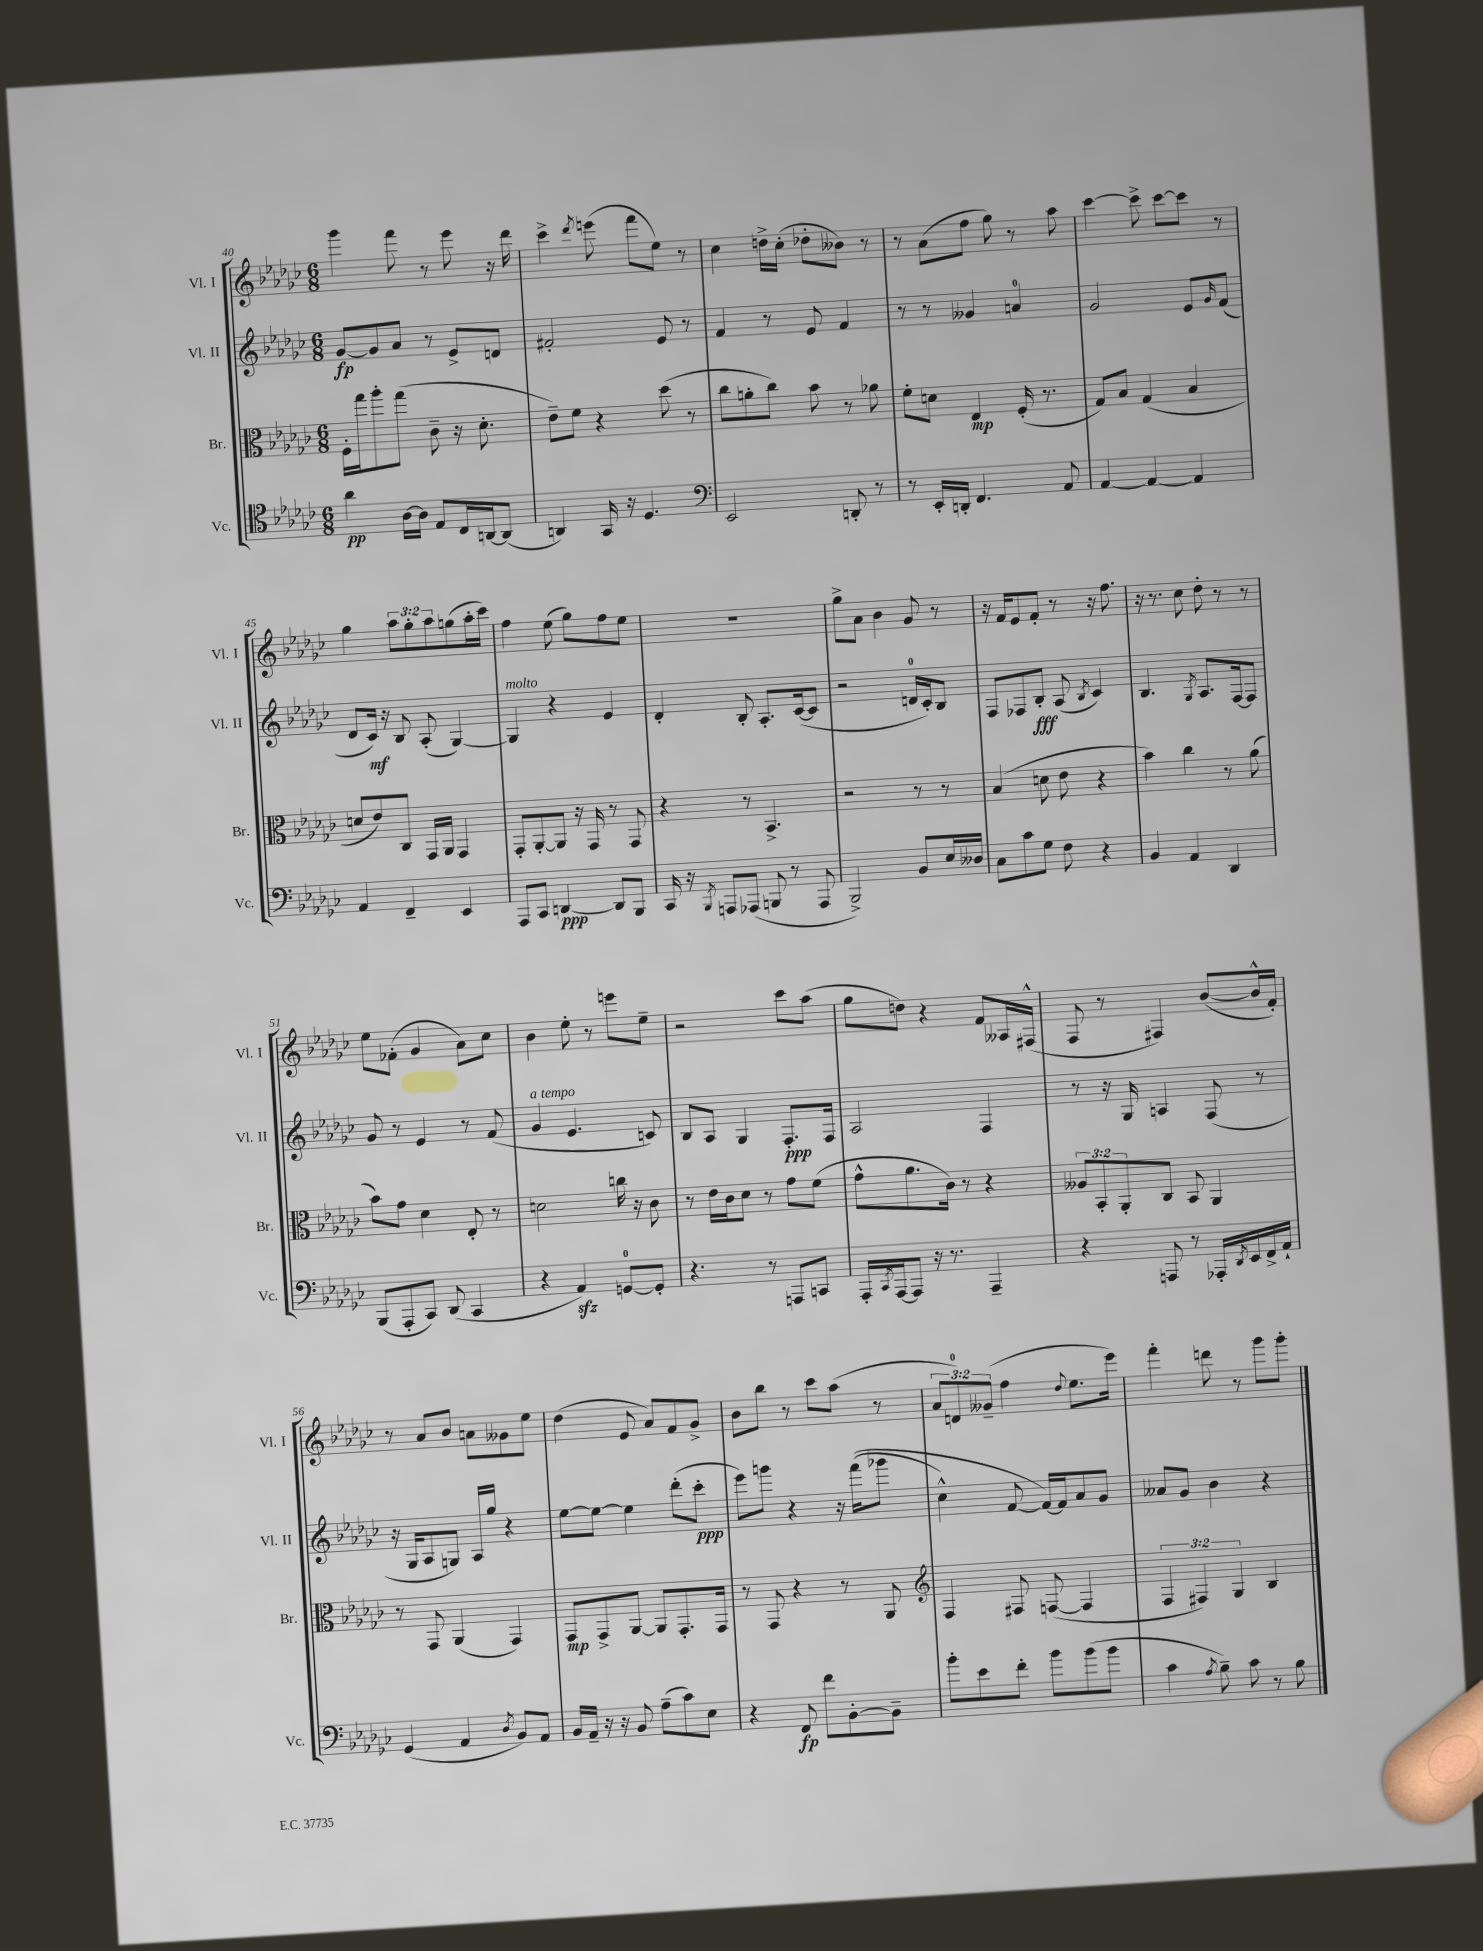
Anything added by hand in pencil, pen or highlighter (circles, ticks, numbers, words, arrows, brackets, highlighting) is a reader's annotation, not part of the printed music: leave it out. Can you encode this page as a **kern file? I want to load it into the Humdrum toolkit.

**kern	**dynam	**kern	**dynam	**kern	**dynam	**kern
*part4	*part4	*part3	*part3	*part2	*part2	*part1
*staff4	*staff4	*staff3	*staff3	*staff2	*staff2	*staff1
*I"Vc.	*	*I"Br.	*	*I"Vl. II	*	*I"Vl. I
*I'Vc.	*	*I'Br.	*	*I'Vl. II	*	*I'Vl. I
*clefC4	*	*clefC3	*	*clefG2	*	*clefG2
*k[b-e-a-d-g-c-]	*	*k[b-e-a-d-g-c-]	*	*k[b-e-a-d-g-c-]	*	*k[b-e-a-d-g-c-]
*M6/8	*	*M6/8	*	*M6/8	*	*M6/8
=40	=40	=40	=40	=40	=40	=40
4a-\	pp	16F'\LL	.	[8g-/L	fp	4ggg-\
.	.	16gg-\J	.	.	.	.
.	.	8aa-'\	.	8g-/]	.	.
[16A-\LL	.	(8gg-\J	.	8a-/J	.	8fff\
16A-\JJ]	.	.	.	.	.	.
8E-/L	.	8c-~\	.	8r	.	8r
16C-/L	.	16r	.	8e-^/L	.	8eee-\
[16AAn/J	.	8.d-'\	.	.	.	.
(8AA/J]	.	.	.	8dn/J	.	16r
.	.	.	.	.	.	16ddd-\
=41	=41	=41	=41	=41	=41	=41
4AAn/)	.	8e-~\L)	.	2f#X'/	.	4ccc-^\
.	.	8f\J	.	.	.	.
.	.	.	.	.	.	8qddd-/
16GG-/	.	4r	.	.	.	(8eeen\
16r	.	.	.	.	.	.
4.D-/	.	.	.	.	.	8fff\L
.	.	(8dd-\	.	8e-/	.	8ee-\J)
.	.	8r	.	8r	.	8r
=42	=42	=42	=42	=42	=42	=42
*clefF4	*	*	*	*	*	*
2EE-/	.	8cc-\L	.	4f/	.	4cc-\
.	.	8an'\	.	.	.	.
.	.	8cc-\J)	.	8r	.	16ddn^\LL
.	.	.	.	.	.	(16cc-'\JJ
.	.	8b-\	.	8e-/	.	8dd-X'\L
8DDn'/	.	8r	.	4f/	.	8b--X\J)
8r	.	8a-X\	.	.	.	8r
=43	=43	=43	=43	=43	=43	=43
8r	.	8f'\L	.	8r	.	8r
16EE-'/LL	.	8dn\J	.	8r	.	(8a-\L
16DDn'/JJ	.	.	.	.	.	.
4.FF/	.	4E-/	mp	4g--X/	.	8ff\J
.	.	.	.	.	.	8gg-\)
.	.	(16F'/	.	4an/	.	8r
.	.	8.r	.	.	.	.
8AA-/	.	.	.	.	.	8aa-\
=44	=44	=44	=44	=44	=44	=44
[4AA-/	.	8G-/L)	.	2g-/	.	[4ccc-\
.	.	8B-/J	.	.	.	.
4AA-/_	.	(4G-/	.	.	.	8ccc-^\]
.	.	.	.	.	.	[8ccc-\L
4AA-/]	.	4B-/	.	8e-/L	.	8ccc-\J]
.	.	.	.	16qqg-/	.	.
.	.	.	.	(8f/J	.	8r
!!LO:LB:g=z
=45	=45	=45	=45	=45	=45	=45
4AA-/	.	8dn/L	.	8d-/L	.	4gg-\
.	.	8e-/)	.	16c-/Jk)	mf	.
.	.	.	.	16r	.	.
4FF~/	.	8C-/J	.	8B-/	.	12aa-\L
.	.	.	.	.	.	12gg-'\
.	.	16GG-/LL	.	(8A-'/	.	.
.	.	.	.	.	.	12aa-\
.	.	16AA-/JJ	.	.	.	.
4EE-/	.	4GG-/	.	[4G-/)	.	(8ggn\
.	.	.	.	.	.	16aa-'\L
.	.	.	.	.	.	16ccc-\JJ)
=46	=46	=46	=46	=46	=46	=46
!	!	!	!	!LO:TX:a:i:t=molto	!	!
8AAA-/L	.	8GG-'/L	.	4G-/]	.	4ff\
8CC-/J	.	[8AA-'/	.	.	.	.
[4DDn/	ppp	8AA-/J]	.	4r	.	(8ee-\
.	.	16r	.	.	.	8gg-\L)
.	.	16GG-/	.	.	.	.
8DD/L]	.	8r	.	4e-/	.	8ff\
8BBB-/J	.	8GG-/	.	.	.	8ee-\J
=47	=47	=47	=47	=47	=47	=47
16CC-/	.	4r	.	4d-'/	.	2.r
16r	.	.	.	.	.	.
8qBBB-/	.	.	.	.	.	.
8AAAn/L	.	.	.	.	.	.
(8AAA-X/J	.	8r	.	8B-'/	.	.
8BBBn/	.	4.BB-^/	.	8.A-'/L	.	.
8r	.	.	.	.	.	.
.	.	.	.	([16c-/k	.	.
8AAA-/	.	.	.	8c-/J]	.	.
=48	=48	=48	=48	=48	=48	=48
2BBB-^/)	.	2r	.	2r	.	8gg-^\L
.	.	.	.	.	.	8a-\J
.	.	.	.	.	.	4b-\
8BB-/L	.	8r	.	16dn/LL	.	8g-/
.	.	.	.	16c-'/J)	.	.
16E-/L	.	8r	.	8B-/J	.	8r
16D--X/JJ	.	.	.	.	.	.
=49	=49	=49	=49	=49	=49	=49
8C-\L	.	(4B-/	.	8F/L	.	16r
.	.	.	.	.	.	16f/KL
8c-\	.	.	.	8F-X/	.	8e-/
8G-\J	.	8dn\	.	8B-'/J	fff	8f'/J
8F\	.	8e-\	.	(8A-/	.	8r
.	.	.	.	8qB-/	.	.
4r	.	4r	.	4c-/)	.	16r
.	.	.	.	.	.	8.ff\
=50	=50	=50	=50	=50	=50	=50
4BB-/	.	4b-\)	.	4.B-/	.	16r
.	.	.	.	.	.	8.r
4AA-/	.	4cc-\	.	.	.	8cc-\
.	.	.	.	8qG-/	.	.
.	.	.	.	8.A-/L	.	8dd-'\
4DD-/	.	8r	.	.	.	8r
.	.	.	.	[16F/k	.	.
.	.	(8a-\	.	8F/J]	.	8r
!!LO:LB:g=z
=51	=51	=51	=51	=51	=51	=51
(8BBB-/L	.	8b-\L)	.	8g-/	.	8ee-\L
8AAA-'/	.	8g-\J	.	8r	.	(8f-X'\J
8CC-/J)	.	4d-\	.	4e-/	.	4g-/
(8DD-/	.	.	.	.	.	.
4CC-/	.	8E-'/	.	8r	.	8a-\L)
.	.	8r	.	(8f/	.	8cc-\J
=52	=52	=52	=52	=52	=52	=52
!	!	!	!	!LO:TX:a:i:t=a tempo	!	!
4r	.	2dn\	.	4g-/	.	4b-\
4AA-zz/)	.	.	.	4.e-/	.	8ee-'\
.	.	.	.	.	.	8r
[8GGn/L	.	16ccn\	.	.	.	8eeen\L
.	.	16r	.	.	.	.
8GG'/J]	.	8c-\	.	8cn/)	.	8ee-~\J
=53	=53	=53	=53	=53	=53	=53
4.r	.	8r	.	8B-/L	.	2r
.	.	16e-\LL	.	8A-/J	.	.
.	.	16c-\J	.	.	.	.
.	.	8d-\J	.	4G-/	.	.
8r	.	8r	.	.	.	.
8AAAn/L	.	8g-\L	.	8.F'/L	ppp	8ccc-\L
8CCn/J	.	(8f\J	.	.	.	(8aa-\J
.	.	.	.	16F/Jk	.	.
=54	=54	=54	=54	=54	=54	=54
16AAA-'/LL	.	8g-^^\L	.	2A-/	.	8gg-\L
8qCC-/	.	.	.	.	.	.
[16AAA-/J	.	.	.	.	.	.
8AAA-/J]	.	8.a-\	.	.	.	8ddn\J)
16r	.	.	.	.	.	4r
8.r	.	16c-\Jk)	.	.	.	.
.	.	8r	.	.	.	.
4AAA-~/	.	4r	.	4F/	.	8f/L
.	.	.	.	.	.	16A--X/L
.	.	.	.	.	.	(16F#X^^/JJ
=55	=55	=55	=55	=55	=55	=55
4r	.	12A--X/L	.	8r	.	8F/
.	.	12BB-'/	.	.	.	.
.	.	.	.	16r	.	8r
.	.	12AA-'/	.	.	.	.
.	.	.	.	16G-/	.	.
8AAAn/	.	8C-/J	.	4An/	.	4F#X/)
8r	.	8BB-/	.	.	.	.
16AAA-X'/LL	.	4AA-/	.	(8F/	.	([8b-/L
8qDD-/	.	.	.	.	.	.
16EE-/	.	.	.	.	.	.
16FF^/	.	.	.	8r	.	16b-^^/L]
16AA-`/JJ	.	.	.	.	.	16f'/JJ)
!!LO:LB:g=z
=56	=56	=56	=56	=56	=56	=56
(4GG-/	.	8r	.	16r	.	8r
.	.	.	.	16G-/KL	.	.
.	.	8GG-/	.	8A-/	.	8a-/L
4AA-/	.	(4AA-/	.	8Gn/J)	.	8b-/J
.	.	.	.	16A-/LL	.	8an\L
.	.	.	.	16gg-/JJ	.	.
8qD-/	.	.	.	.	.	.
8BB-/L)	.	4GG-/)	.	4r	.	8g--X\
8AA-/J	.	.	.	.	.	8ee-\J
=57	=57	=57	=57	=57	=57	=57
16BB-/LL	.	8GG-/L	mp	[8ee-\L	.	(4dd-\
16AA-~/JJ	.	.	.	.	.	.
16r	.	8GG-^/	.	8ee-\J_	.	.
16r	.	.	.	.	.	.
8BB-/	.	[8AA-/J	.	4ee-\]	.	8e-/
(8A-~\L	.	8AA-/L]	.	.	.	8a-/L)
8c-\)	.	8.GG-'/	.	(8ddd-'\L	.	8f/
8E-\J	.	.	.	8ccc-'\J	ppp	8g-^/J
.	.	16GG-/Jk	.	.	.	.
=58	=58	=58	=58	=58	=58	=58
4r	.	8r	.	8eee-\L)	.	8b-\L
.	.	8GG-/	.	8gggn\J	.	8bb-\J
8FF/	fp	4r	.	4r	.	8r
8f\L	.	.	.	.	.	8ccc-\L
[8BB-'\	.	8r	.	16r	.	(8aa-\J
.	.	.	.	((16fff\KL	.	.
8BB-~\J]	.	8AA-/	.	8ggg-X\J	.	8r
=59	=59	=59	=59	=59	=59	=59
*	*	*clefG2	*	*	*	*
8b-'\L	.	4F/	.	4cc-^^\)	.	12a-/L
.	.	.	.	.	.	12dn/)
8e-\	.	.	.	.	.	.
.	.	.	.	.	.	(12g--X~/J
8f'\J	.	8F#X/	.	[8f/	.	4ff\
8b-\L	.	([8Fn/	.	16f/LL_)	.	.
.	.	.	.	16f/J]	.	.
.	.	.	.	.	.	8qqdd-/
(8b-\	.	4F/]	.	8a-/	.	8.ee-\L
8b-\J	.	.	.	8g-/J	.	.
.	.	.	.	.	.	16eee-\Jk)
=60	=60	=60	=60	=60	=60	=60
4c-\	.	6F/	.	8a--X/L	.	4fff'\
.	.	.	.	8g-/J	.	.
.	.	6F#X/)	.	.	.	.
8qA-/	.	.	.	.	.	.
8B-~\)	.	.	.	4b-\	.	8dddn\
.	.	6G-/	.	.	.	.
8c-\	.	.	.	.	.	8r
8r	.	4B-/	.	4r	.	8ggg-\L
8B-\	.	.	.	.	.	8ggg-'\J
==	==	==	==	==	==	==
*-	*-	*-	*-	*-	*-	*-
